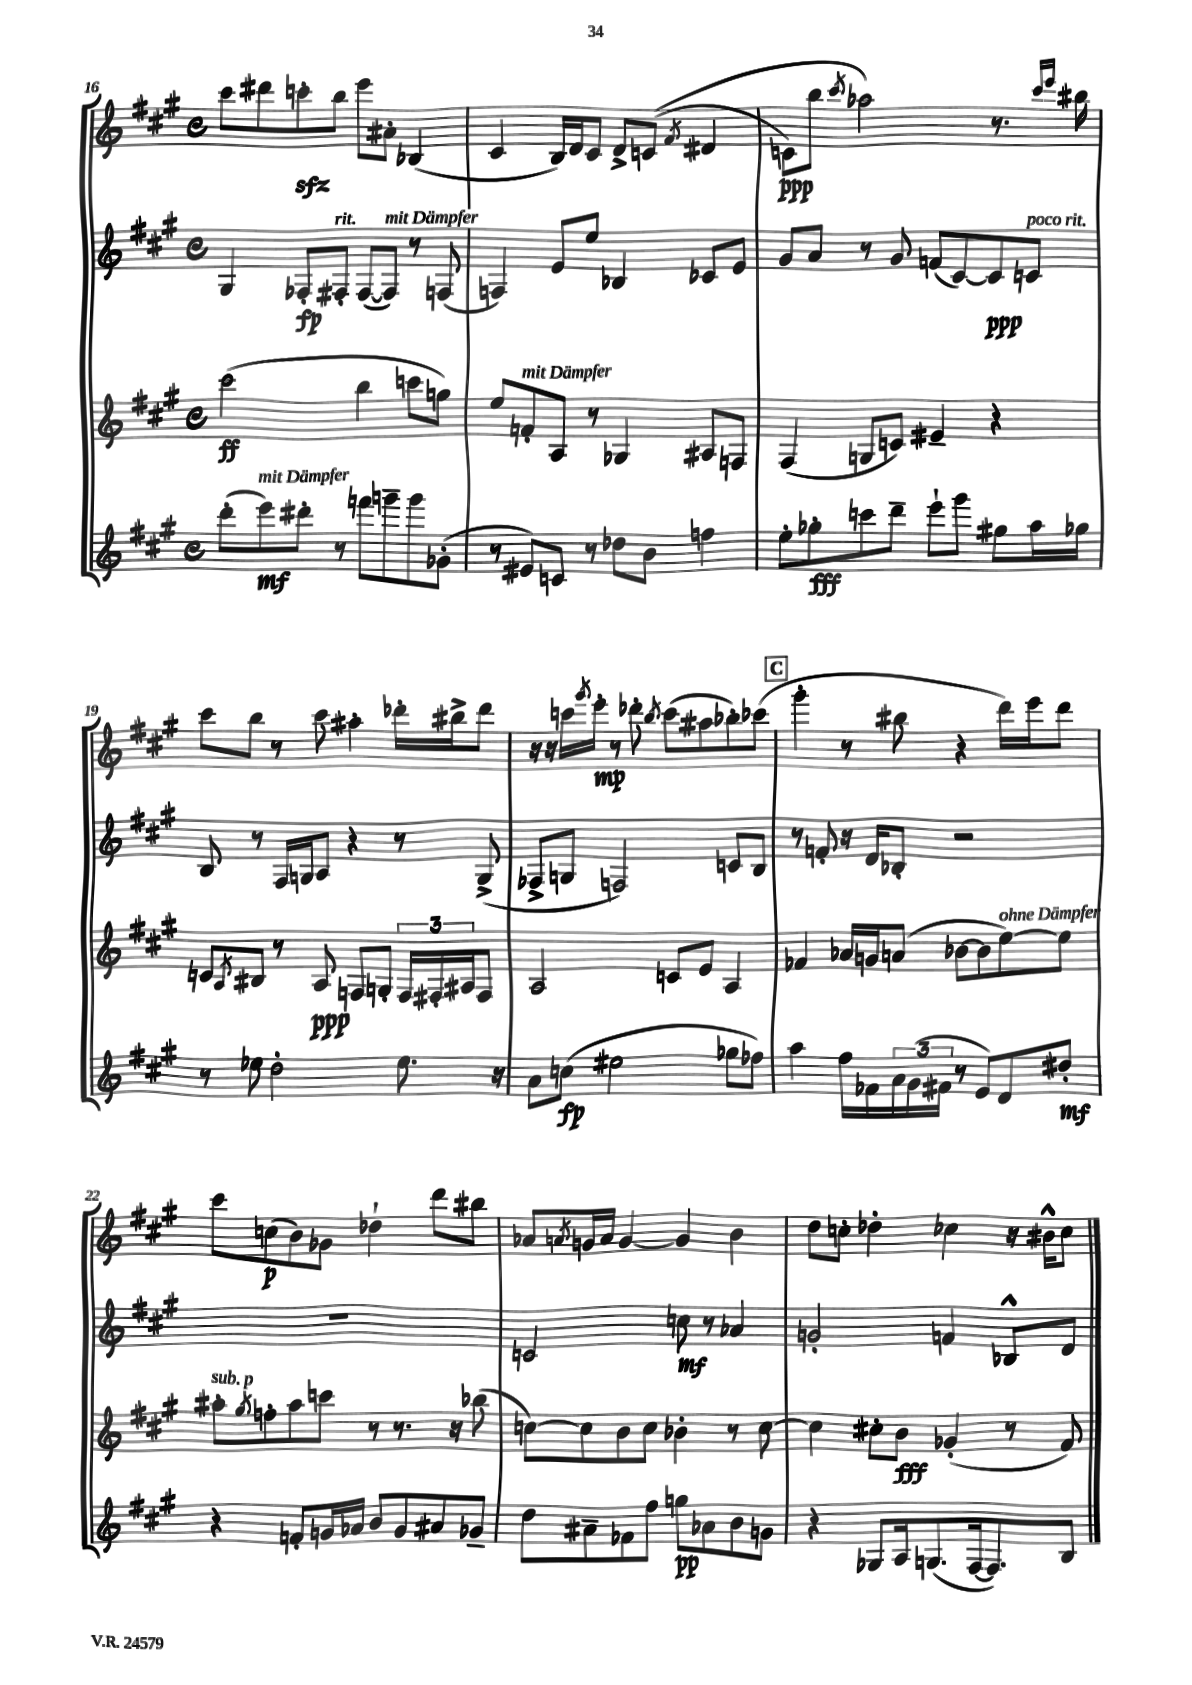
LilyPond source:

<<
\new StaffGroup <<
\new Staff = "s0" {
    \clef treble \key a \major \defaultTimeSignature \time 4/4
    cis'''8 dis'''8 c'''8-.\sfz b''8 e'''8 ais'8-. bes4( |
    cis'4 b16) d'16 cis'8 d'8-> c'8(\( \acciaccatura { fis'8 } dis'4 |
    c'8\ppp) b''8 \acciaccatura { cis'''8 } aes''2\) r8. \grace { cis'''16 e'''16 } bis''16 |
    cis'''8 b''8 r8 cis'''8 ais''4-. des'''16-. bis''16-> des'''8 |
    r16 r16 c'''16 \acciaccatura { gis'''8 } e'''16-.\mp r8 des'''8-. \acciaccatura { b''8 } c'''8( ais''8 bes''8-.) ces'''8( |
    \mark \markup { \box "C" } gis'''4-. r8 bis''8 r4 d'''16) e'''16 d'''8 |
    cis'''8 c''8\p( b'8) ges'8 des''4-! d'''8 bis''8 |
    aes'8 \acciaccatura { a'8 } g'16 a'16 g'4~ g'4 b'4 |
    d''8 c''8-. des''4-. ces''4 r16 bis'16-^ ces''8 \bar "|." |
}
\new Staff = "s1" {
    \clef treble \key a \major \defaultTimeSignature \time 4/4
    gis4 fes8-.\fp fis8-.^\markup { \italic "rit." } fis8~( fis8^\markup { \italic "mit Dämpfer" }) r8 f8( |
    f4) e'8 e''8 bes4 ces'8 e'8 |
    gis'8 a'8 r8 gis'8 f'8( cis'8~) cis'8\ppp c'8^\markup { \italic "poco rit." } |
    b8 r8 fis16 g16 a8 r4 r8 g8->( |
    fes8-> g8 f2) c'8 b8 |
    \mark \markup { \box "C" } r8 f'8-. r16 d'16 bes8-. r2 |
    R1 |
    c'2 c''8\mf r8 aes'4 |
    g'2-. f'4 bes8-^ d'8 \bar "|." |
}
\new Staff = "s2" {
    \clef treble \key a \major \defaultTimeSignature \time 4/4
    cis'''2\ff( b''4 c'''8 g''8) |
    e''8 f'8-.^\markup { \italic "mit Dämpfer" } a8 r8 ges4 ais8 f8 |
    fis4( g8 c'8) eis'4-- r4 |
    c'8 \acciaccatura { a8 } bis8 r8 a8\ppp f8 g8-. \tuplet 3/2 { f16 fis16-. ais16 } fis8 |
    a2 c'8 e'8 a4 |
    \mark \markup { \box "C" } fes'4 aes'16 g'16 a'8( bes'8~ bes'8 e''8~^\markup { \italic "ohne Dämpfer" }) e''8 |
    ais''8-.^\markup { \italic "sub. p" } \acciaccatura { gis''8 } f''8-. ais''8 c'''8 r8 r8. r16 bes''8( |
    c''8~) c''8 b'8 c''8 bes'4-. r8 c''8~ |
    c''4 cis''8-. b'8\fff ges'4-.( r8 fis'8) \bar "|." |
}
\new Staff = "s3" {
    \clef treble \key a \major \defaultTimeSignature \time 4/4
    d'''8-.( e'''8\mf^\markup { \italic "mit Dämpfer" }) dis'''8-. r8 f'''8 g'''8-- g'''8 ges'8-.( |
    r8 eis'8) c'8 r8 des''8 b'8 f''4 |
    e''8-. ges''8-.\fff c'''8 d'''8-- e'''8-! gis'''8 gis''8 a''16 ges''16 |
    r8 ees''8 d''2-. ees''8. r16 |
    a'8 c''8\fp( eis''2 ges''8 fes''8) |
    \mark \markup { \box "C" } a''4 fis''16 fes'16 \tuplet 3/2 { a'16 gis'16( fis'16 } r8 e'8) d'8 dis''8-.\mf |
    r4 f'8-. g'16 aes'16 b'8 g'8 ais'8 ges'8-- |
    d''8 ais'8-- fes'8 fis''8 g''8\pp aes'8 b'8 g'8 |
    r4 ges8 a16 g8.( fis16~ fis8.) b8 \bar "|." |
}
>>
>>
\layout { \context { \Score currentBarNumber = #16 } }
